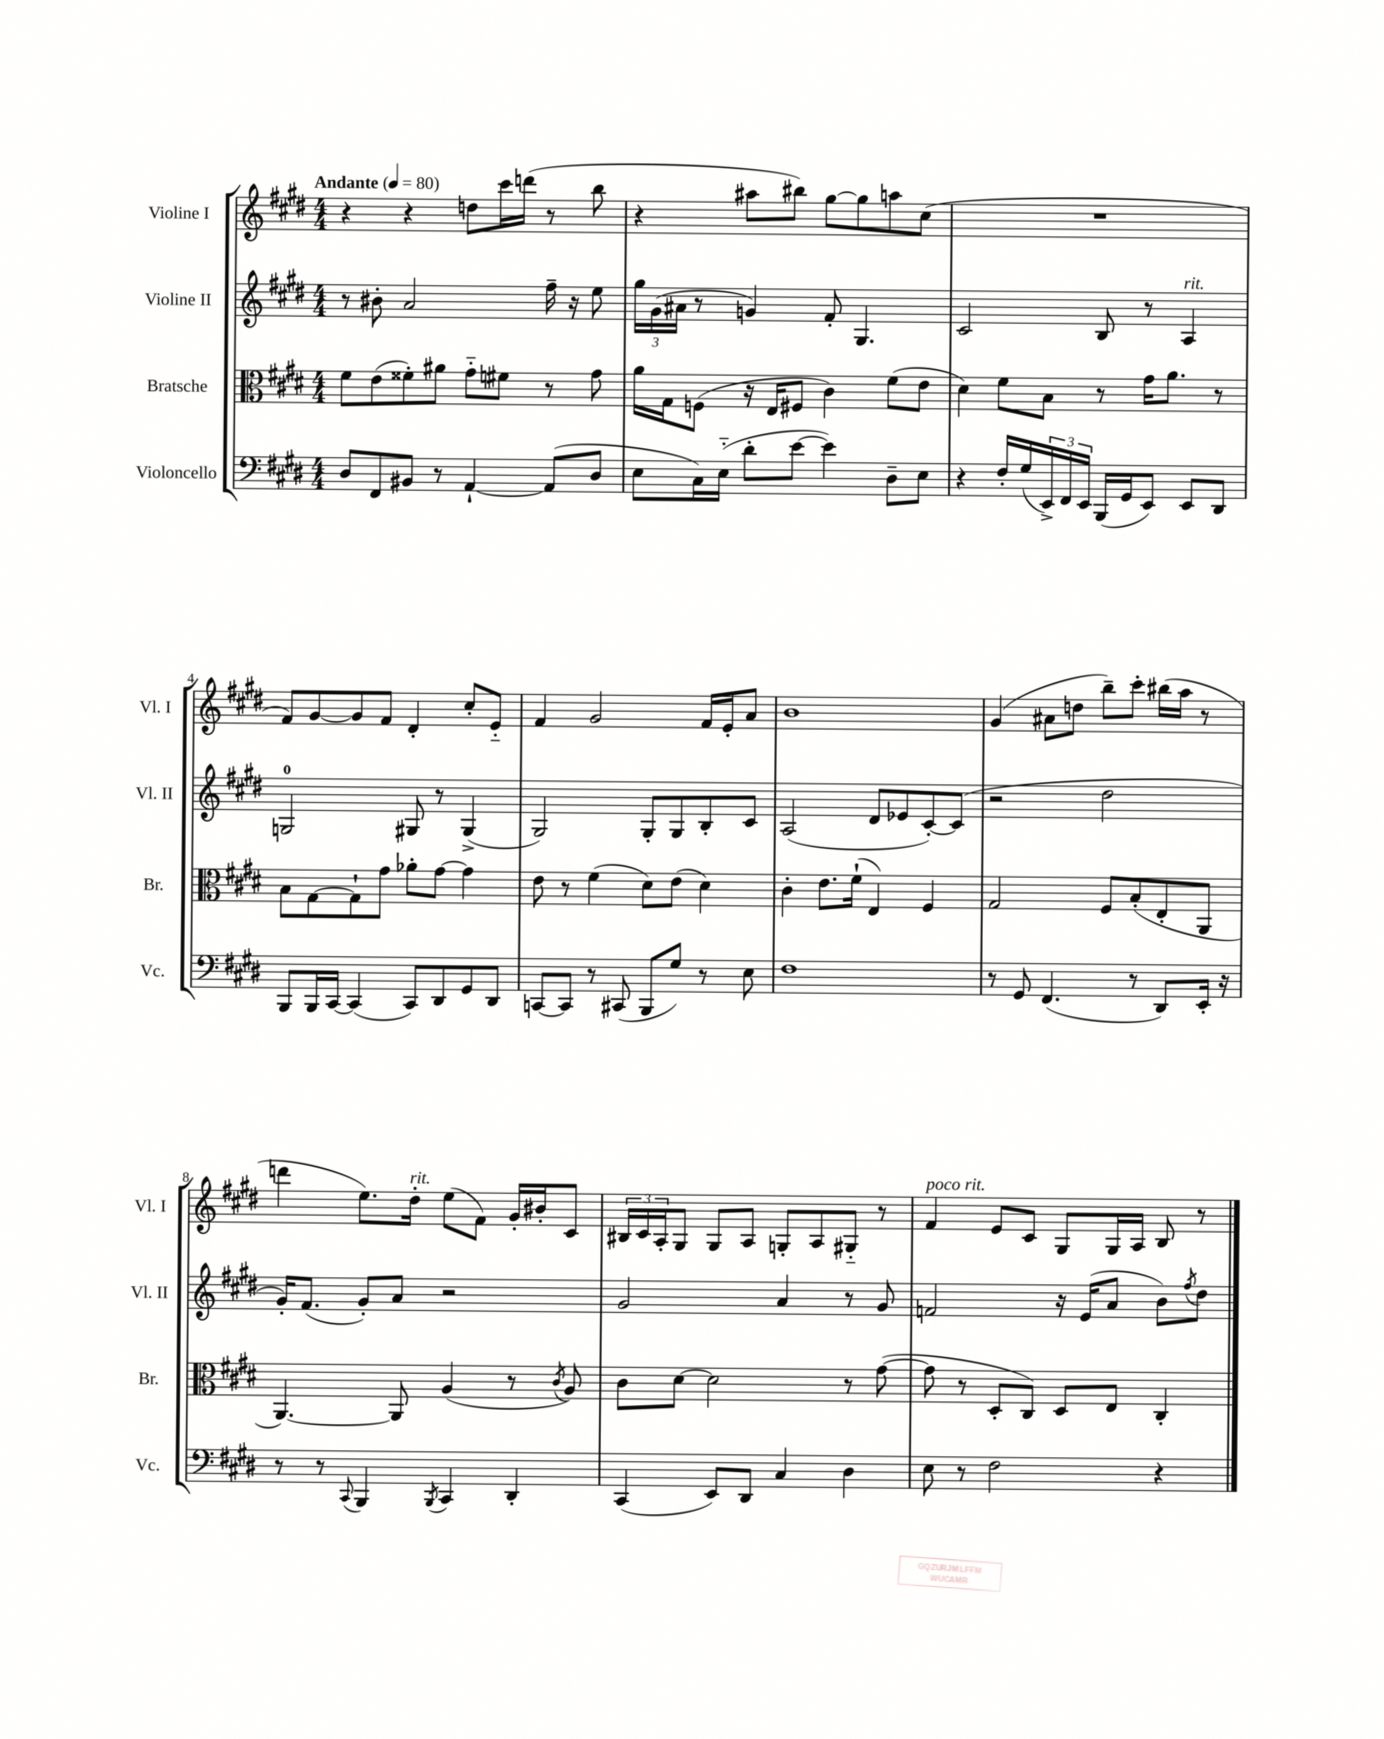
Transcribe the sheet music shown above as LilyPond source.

<<
\new StaffGroup <<
\new Staff = "s0" \with { instrumentName = "Violine I" shortInstrumentName = "Vl. I" } {
    \clef treble \key e \major \numericTimeSignature \time 4/4 \tempo "Andante" 4 = 80
    r4 r4 d''8 cis'''16 d'''16( r8 b''8 |
    r4 ais''8 bis''8) gis''8~ gis''8 a''8 cis''8( |
    R1 |
    fis'8) gis'8~ gis'8 fis'8 dis'4-. cis''8-. e'8-_ |
    fis'4 gis'2 fis'16 e'16-. a'8 |
    b'1 |
    gis'4( ais'8 d''8 b''8--) cis'''8-. bis''16( a''16 r8 |
    d'''4 e''8.) dis''16-.^\markup { \italic "rit." } e''8( fis'8) gis'16-. bis'16-. cis'8 |
    \tuplet 3/2 { bis16 cis'16 a16-. } gis8 gis8 a8 g8-. a8 gis8-_ r8 |
    fis'4^\markup { \italic "poco rit." } e'8 cis'8 gis8 gis16 a16 b8 r8 \bar "|." |
}
\new Staff = "s1" \with { instrumentName = "Violine II" shortInstrumentName = "Vl. II" } {
    \clef treble \key e \major \numericTimeSignature \time 4/4
    r8 bis'8-. a'2 fis''16-- r16 e''8 |
    \tuplet 3/2 { gis''16 gis'16( ais'16 } r8 g'4) fis'8-. gis4. |
    cis'2 b8 r8 a4^\markup { \italic "rit." } |
    g2-0 gis8 r8 gis4->( |
    gis2) gis8-. gis8 b8-. cis'8 |
    a2( dis'8 ees'8 cis'8~-.) cis'8( |
    r2 dis''2 |
    gis'16-.) fis'8.( gis'8-.) a'8 r2 |
    gis'2 a'4 r8 gis'8 |
    f'2 r16 e'16( a'8 b'8) \acciaccatura { fis''8 } dis''8 \bar "|." |
}
\new Staff = "s2" \with { instrumentName = "Bratsche" shortInstrumentName = "Br." } {
    \clef alto \key e \major \numericTimeSignature \time 4/4
    fis'8 e'8( fisis'8-.) ais'8 gis'8-_ fis'8 r8 gis'8 |
    a'16 gis16 f8( r16 e16 fis8 cis'4) fis'8( e'8 |
    dis'4) fis'8 b8 r8 gis'16 a'8. r8 |
    b8 gis8~ gis8-! gis'8 aes'8-. gis'8~ gis'4 |
    e'8 r8 fis'4( dis'8) e'8( dis'4) |
    cis'4-. e'8. fis'16-!( e4) fis4 |
    gis2 fis8 b8-.( e8-. a,8 |
    a,4.~) a,8 a4( r8 \acciaccatura { cis'8 } a8) |
    cis'8 dis'8~ dis'2 r8 gis'8~( |
    gis'8 r8 dis8-. cis8) dis8 e8 cis4-. \bar "|." |
}
\new Staff = "s3" \with { instrumentName = "Violoncello" shortInstrumentName = "Vc." } {
    \clef bass \key e \major \numericTimeSignature \time 4/4
    dis8 fis,8 bis,8 r8 a,4~-! a,8( dis8 |
    e8 cis16) e16-_( dis'8-. e'8~ e'4) dis8-- e8 |
    r4 fis16-. gis16( \tuplet 3/2 { e,16->) fis,16 e,16 } b,,16( gis,16 e,8) e,8 dis,8 |
    b,,8 b,,16 cis,16~ cis,4( cis,8) dis,8 gis,8 dis,8 |
    c,8~ c,8 r8 cis,8( b,,8 gis8) r8 e8 |
    fis1 |
    r8 gis,8 fis,4.( r8 dis,8) e,16-. r16 |
    r8 r8 \appoggiatura { cis,8 } b,,4 \acciaccatura { b,,8 } cis,4 dis,4-. |
    cis,4( e,8) dis,8 cis4 dis4 |
    e8 r8 fis2 r4 \bar "|." |
}
>>
>>
